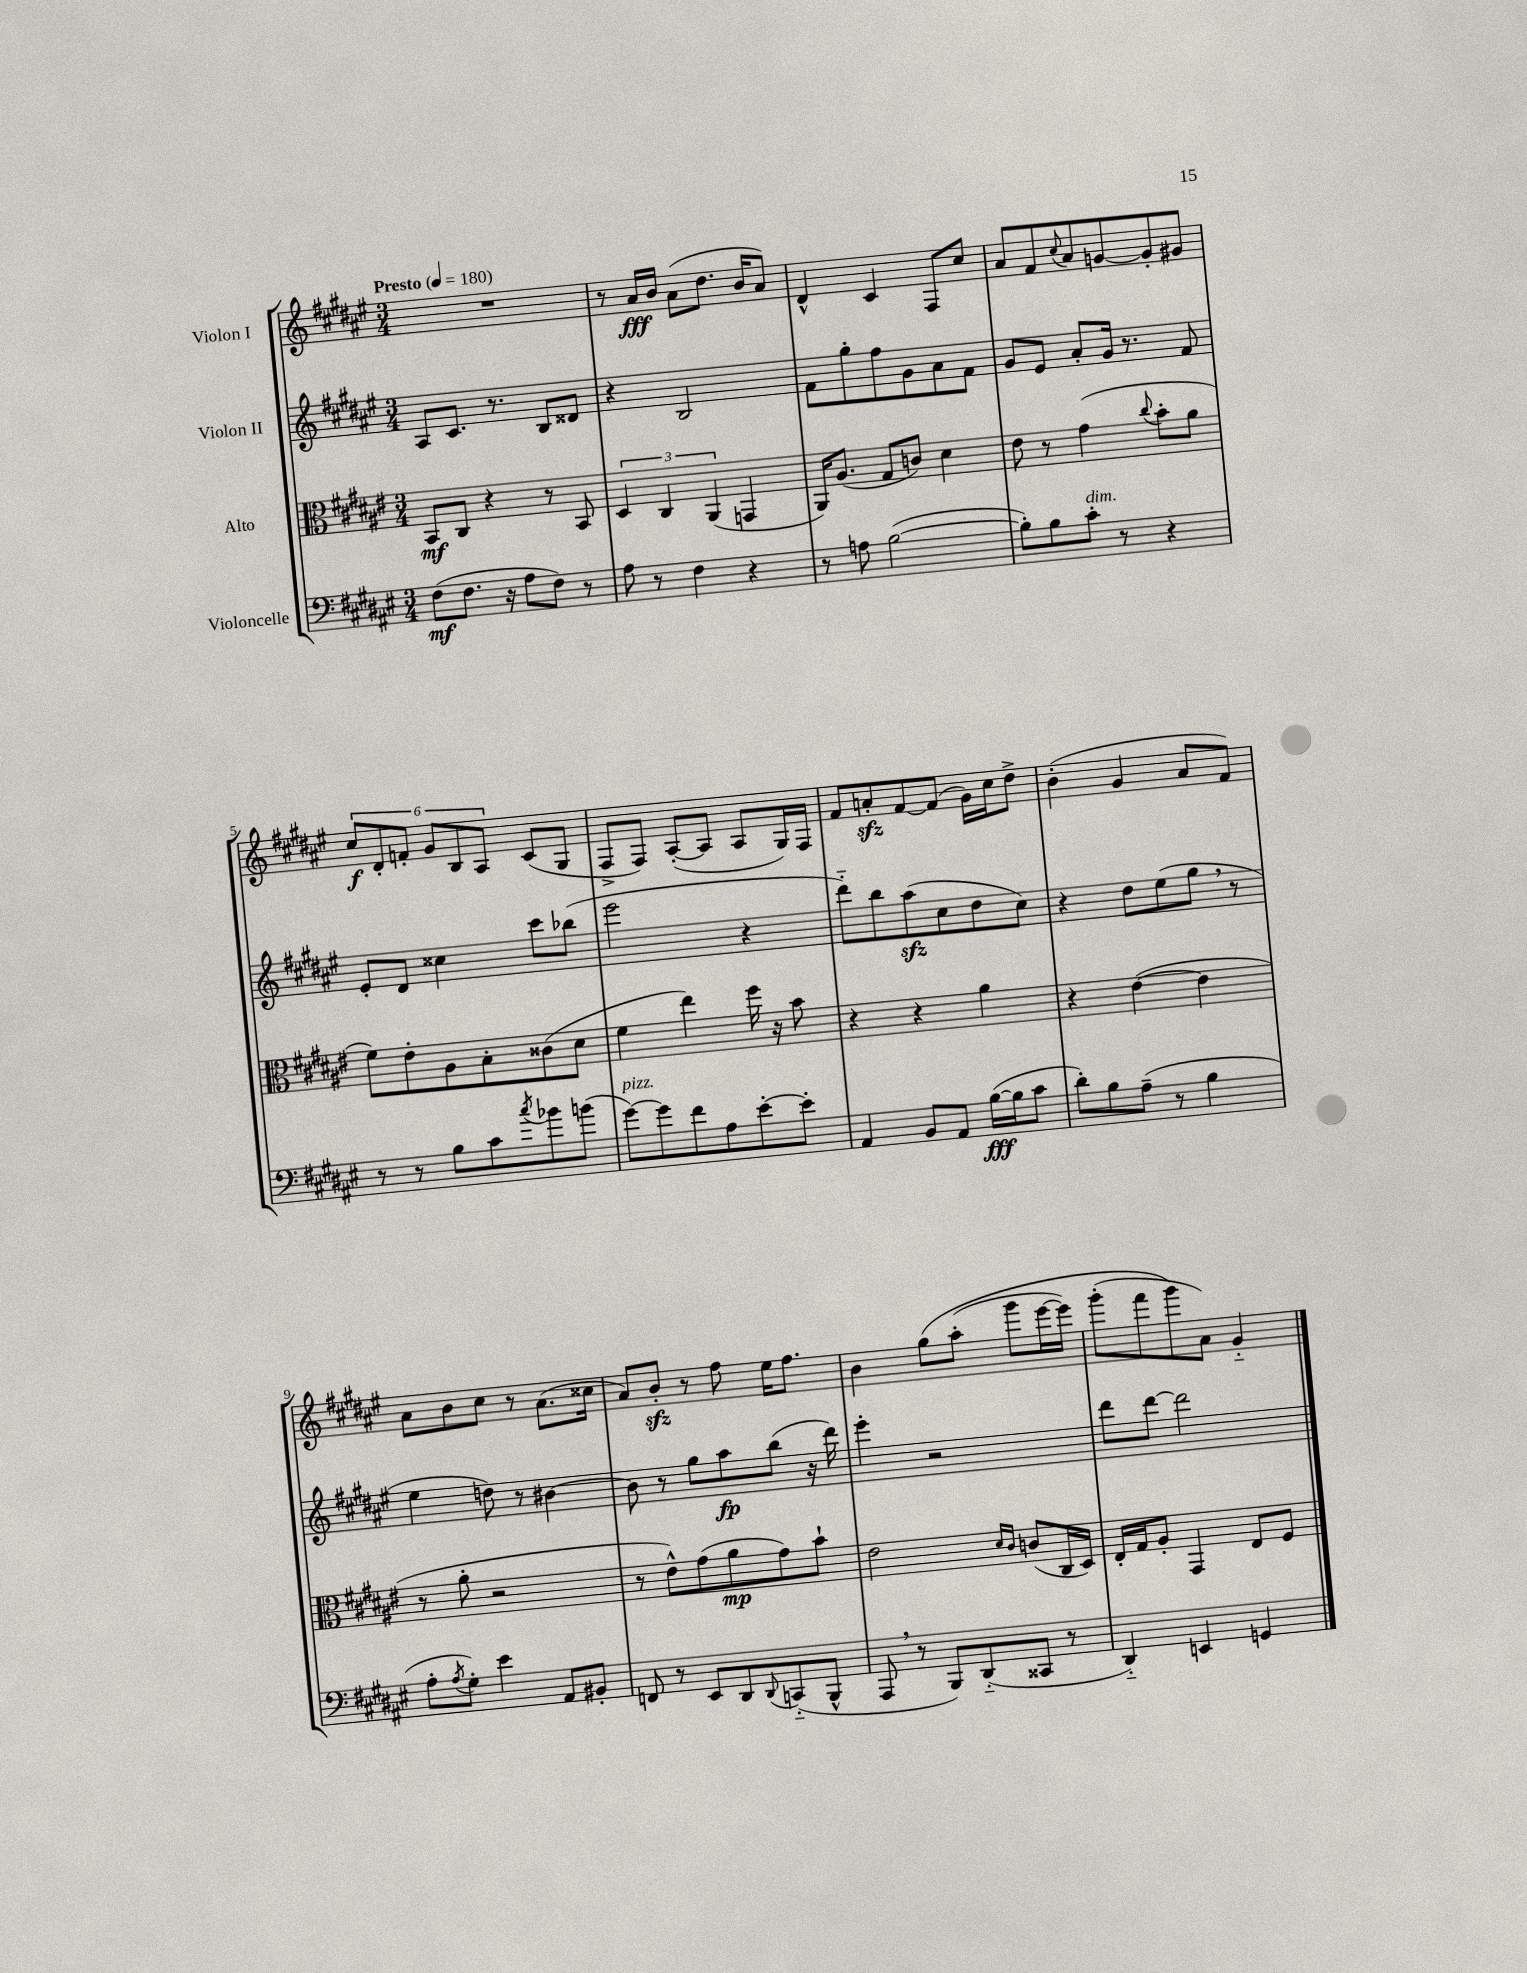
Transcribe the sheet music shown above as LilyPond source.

<<
\new StaffGroup <<
\new Staff = "s0" \with { instrumentName = "Violon I" } {
    \clef treble \key fis \major \numericTimeSignature \time 3/4 \tempo "Presto" 4 = 180
    R2. |
    r8 ais'16\fff b'16 ais'8( dis''8. b'16 ais'8) |
    dis'4-^ cis'4 fis8 cis''8 |
    ais'8 fis'8 \appoggiatura { cis''8 } ais'8 g'8~ g'8-. gis'8 |
    \tuplet 6/4 { cis''8\f dis'8-. f'8-. gis'8 b8 ais8 } cis'8( gis8 |
    fis8-> fis8) ais8~-.( ais8 ais8 gis16) fis16 |
    fis'8 a'8-.\sfz fis'8~ fis'8( gis'16) cis''16 dis''8-> |
    b'4-.( gis'4 ais'8 fis'8) |
    ais'8 b'8 cis''8 r8 ais'8.( cisis''16 |
    ais'8) b'8-.\sfz r8 fis''8 eis''16 fis''8. |
    b'4 gis''8\( ais''8-.( gis'''8 eis'''16~ eis'''16) |
    gis'''8-.( fis'''8 gis'''8\) ais'8) gis'4-_ \bar "|." |
}
\new Staff = "s1" \with { instrumentName = "Violon II" } {
    \clef treble \key fis \major \numericTimeSignature \time 3/4
    ais8 cis'8. r8. b8 disis'8 |
    r4 b2 |
    fis'8 gis''8-. fis''8 gis'8 ais'8 fis'8 |
    gis'8 eis'8 ais'8-. gis'16 r8. fis'8 |
    eis'8-. dis'8 cisis''4 cis'''8 bes''8( |
    eis'''2 r4 |
    dis'''8-_) b''8 ais''8\sfz( cis''8 dis''8 cis''8) |
    r4 dis''8 eis''8( gis''8 \breathe r8 |
    eis''4 d''8) r8 bis'4~ |
    bis'8 r8 gis''8 ais''8\fp b''8( r16 dis'''16) |
    eis'''4-. r2 |
    dis'''8 dis'''8~ dis'''2 \bar "|." |
}
\new Staff = "s2" \with { instrumentName = "Alto" } {
    \clef alto \key fis \major \numericTimeSignature \time 3/4
    b,8\mf cis8 r4 r8 b,8 |
    \tuplet 3/2 { dis4 cis4 ais,4( } g,4 |
    ais,16) ais8.( gis8 c'8) dis'4 |
    eis'8 r8 gis'4( \appoggiatura { cis''8 } b'8-. ais'8 |
    fis'8) eis'8-. ais8 b8-. cisis'8( dis'8 |
    fis'4 eis''4) fis''16 r16 b'8 |
    r4 r4 ais'4 |
    r4 eis'4~( eis'4 |
    r8 ais'8-. r2 |
    r8 eis'8-^) gis'8( ais'8\mp gis'8) b'8-! |
    eis'2 \grace { dis'16 cis'16 } c'8( cis16 dis16) |
    eis16-. gis16 ais8-. gis,4 eis8 fis8 \bar "|." |
}
\new Staff = "s3" \with { instrumentName = "Violoncelle" } {
    \clef bass \key fis \major \numericTimeSignature \time 3/4
    fis8\mf( fis8. r16 ais8 fis8) r8 |
    ais8 r8 fis4 r4 |
    r8 a8 b2~( |
    b8-.) b8 cis'8-.^\markup { \italic "dim." } r8 r4 |
    r8 r8 b8 cis'8 \acciaccatura { cis''8 } bes'8 b'8( |
    gis'8~^\markup { \italic "pizz." }) gis'8 fis'8 ais8 eis'8~-. eis'8-. |
    ais,4 b,8 ais,8 b16~\fff( b16 cis'8 |
    dis'8-.) b8 ais8--( r8 b4 |
    ais8-. \acciaccatura { ais8 } gis8-.) eis'4 ais,8 bis,8-. |
    f,8 r8 eis,8 dis,8 \appoggiatura { dis,8 } c,8-_( b,,8-^ |
    ais,,8 \breathe r8 b,,8) dis,8-_( cisis,8 r8 |
    dis,4-_) e,4 g,4 \bar "|." |
}
>>
>>
